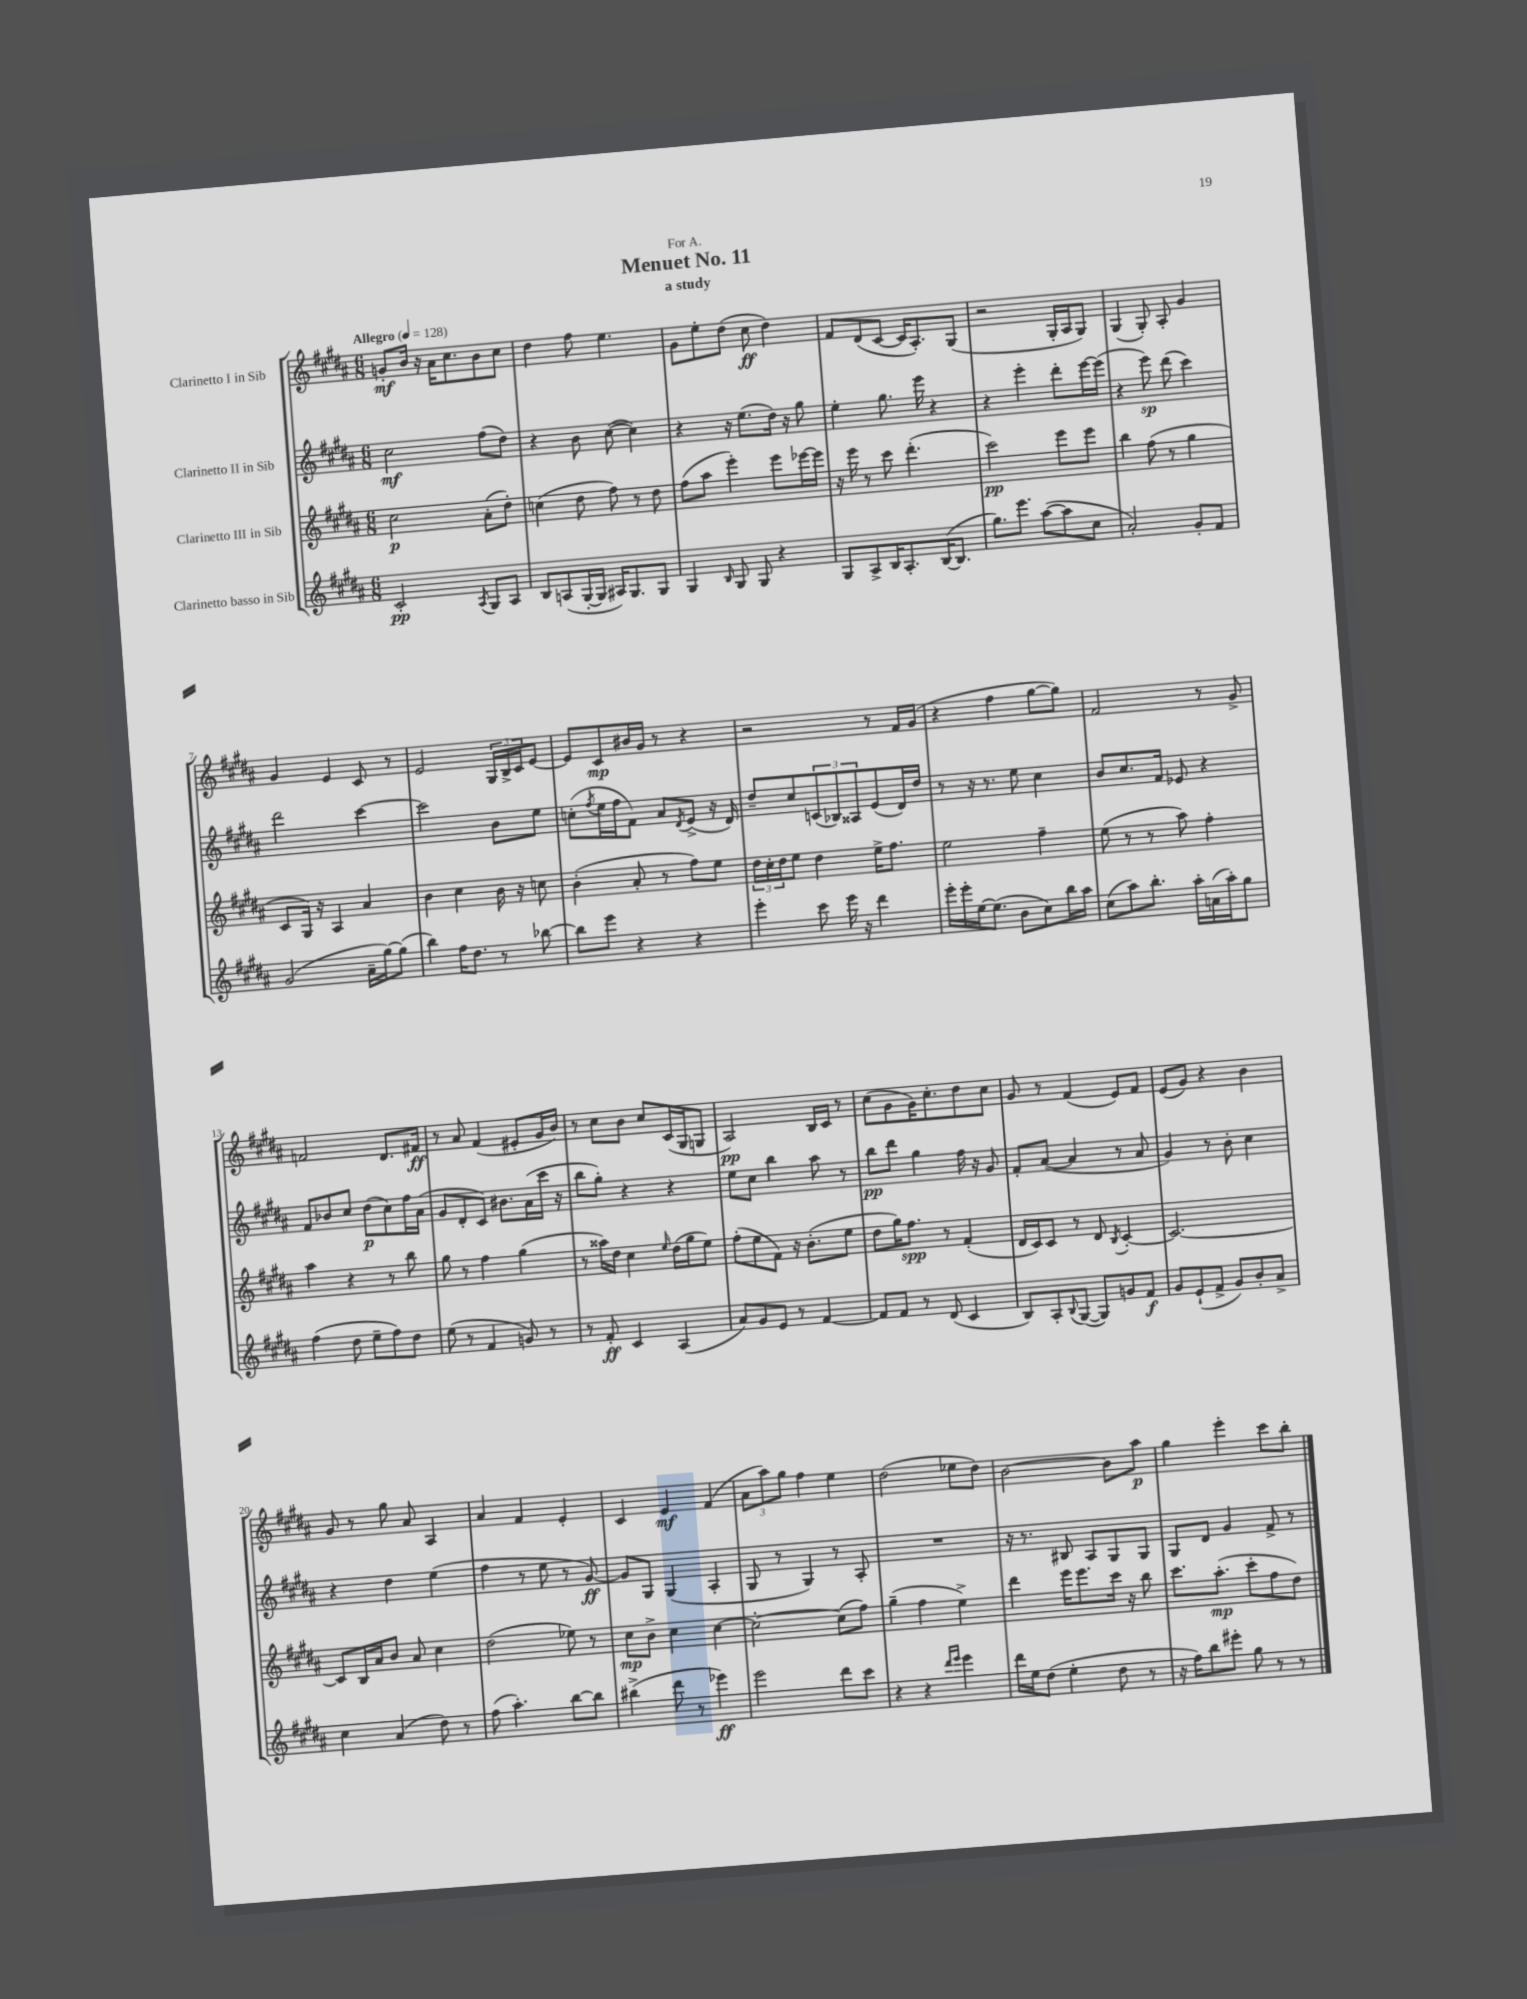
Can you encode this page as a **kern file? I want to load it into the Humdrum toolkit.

**kern	**kern	**kern	**kern
*staff4	*staff3	*staff2	*staff1
*clefG2	*clefG2	*clefG2	*clefG2
*k[f#c#g#d#a#]	*k[f#c#g#d#a#]	*k[f#c#g#d#a#]	*k[f#c#g#d#a#]
*M6/8	*M6/8	*M6/8	*M6/8
*MM128	*MM128	*MM128	*MM128
2c#'/	2cc#\	2cc#\	8g'/L
.	.	.	16b/Jk
.	.	.	16r
.	.	.	16a#\LK
.	.	.	8.cc#\
8qA#/	.	.	.
8G#/L	(8a#'\L	(8ff#\L	8b\
8A#/J	8dd#'\J)	8dd#\J)	8cc#\J
=	=	=	=
8B/L	(4cc\	4r	4dd#\
(8A/	.	.	.
[16G#'/L	8dd#\	8b\	8ff#\
16G#/]JJ	.	.	.
16A#/LK)	8ff#\)	([8cc#\	4.ee\
8.G#/	.	.	.
.	8r	4cc#\])	.
8G#/J	8dd#\	.	.
=	=	=	=
4G#/	(8ff#\L	4r	8g#\L
.	8aa#\J	.	8ee'\
16qqB/	.	.	.
8G#/	4eee'\)	16r	(8dd#\J
.	.	(8.ee\L	.
8G#/	.	.	8cc#\
4r	8eee\L	16dd#\Jk)	4dd#\)
.	.	16r	.
.	[16eee-\L	8gg#\	.
.	16eee-\]JJ	.	.
=	=	=	=
8G#/L	16r	4ee'\	8f#/L
.	16eee\	.	.
8A#^/	8r	.	(8d#/
16B/K	8ccc#\	8.gg#\	[8c#/J
8.A#'/	.	.	.
.	(4.ddd#'\	.	16c#/]LK
.	.	16eee\	8.A#'/)
([16B/K	.	4r	.
8.B/]J	.	.	.
.	.	.	(8G#/J
=	=	=	=
8.gg#\L)	2ccc#\)	4r	2r
8.eee\J	.	.	.
.	.	4eee'\	.
([8aa#\L	.	.	.
8aa#\]	8eee\L	8ddd#'\L	16G#'/LL
.	.	.	16A#/J
8cc#\J	8eee\J	[16eee\L	8G#/J)
.	.	(16eee\]JJ	.
=	=	=	=
2a#'/)	4bb\	4r	(4G#/
.	(8ff#\	8eee\)	8G#'/)
.	8r	(8ddd#\	8A#'/
8g#'/L	4gg#\	4ccc#\)	4g#/
8f#/J	.	.	.
=	=	=	=
(2g#/	8c#/L	2ddd#\	4g#/
.	16G#/Jk)	.	.
.	16r	.	.
.	4A#/	.	4e/
16a#~\LL	4a#/	[4ccc#\	8c#/
[16gg#\J)	.	.	.
(8gg#\]J	.	.	8r
=	=	=	=
4bb\)	4b\	2ccc#\]	2e/
16ff#\LK	4cc#\	.	.
8.dd#\J	.	.	.
8r	16b\	8b\L	24G#/LL
.	.	.	24B^/
.	16r	.	.
.	.	.	24c#/J
[8bb-\	8cc\	8ee\J	[8e/J
=	=	=	=
8bb-\]L	(4b'\	(8cc'\L	8e/]L
.	.	8qff#/	.
8eee\J	.	16ee\L	8c#/
.	.	16ff#\J	.
4r	8a#'/	8f#\J)	16b#/L
.	.	.	16g#/JJ
.	8r	8a#/L	8r
.	.	8qd#/	.
4r	8ff#\L)	(8e^/J	4r
.	8ee\J	16r	.
.	.	16d#/)	.
=	=	=	=
4eee'\	24dd#\LL	8dd#~/L	2r
.	24cc#'\	.	.
.	24dd#\J	.	.
.	8ee\J	8cc#/	.
8ccc#\	4dd#\	(12c/	.
.	.	12B-/)	.
16eee\	.	.	.
.	.	12A##/	.
16r	.	.	.
4ddd#\	16ee^\LK	(8e/	8r
.	8.ff#\J	.	.
.	.	16d#/L)	16f#/LL
.	.	16dd#/JJ	(16g#/JJ
=	=	=	=
16eee'\LL	2ee\	8r	4r
16eee'\	.	.	.
[16ee\J	.	16r	.
(8.ee\]J	.	8.r	.
.	.	.	4ff#\
8b\L	.	8ee\	.
8cc#\)	4ff#~\	4cc#\	[8gg#\L
16bb\L	.	.	8gg#\]J)
16aa#\JJ	.	.	.
=	=	=	=
(8cc#\L	(8ee\	8b/L	2f#/
8aa#\)	8r	8.cc#/	.
8.bb'\J	8r	.	.
.	.	16f#/Jk	.
.	8aa#\)	8e-/	.
16aa#'\LL	.	.	.
(16a\	4ff#'\	4r	8r
16aa#'\J)	.	.	.
8gg#\J	.	.	8g#^/
=	=	=	=
(4ff#\	4aa#\	8f#/L	2f/
.	.	8b-/	.
8dd#\	4r	8cc#/J	.
8ee~\L	.	(8dd#\L	.
8ff#\)	8r	8cc#\)	8.d#/L
8dd#\J	8bb\	16ff#\L	.
.	.	(16a#\JJ	16f#/Jk
=	=	=	=
(8ee\	8gg#\	8g#/L	8r
8r	8r	8d#'/	8a#/
4f#/	4ff#\	8c#/J)	(4f#/
.	.	8.b#\L	.
8g/)	(4gg#\	.	8e#'/L
.	.	(16a#\L	.
8r	.	16ccc#\JJ	16g#/L
.	.	16r	16b/JJ)
=	=	=	=
8r	8r	8bb\L	8r
8f#'/	16aa##\LL)	8gg#'\J)	8cc#\L
.	16dd#\JJ	.	.
4c#/	4cc#\	4r	8b\J
.	.	.	8cc#/L
.	16qqee/	.	.
(4A#/	(16dd#\LL	4r	(16c#/L
.	16gg#\J	.	16G#/J
.	8ee\J)	.	8G/J
=	=	=	=
8a#/L)	(8ff#'\L	8ee\L	2A#/)
8g#/	8ee\	8cc#\J	.
8e/J	8f#\J)	4bb\	.
8r	16r	.	.
.	(8.b'\L	.	.
[4f#/	.	8aa#\	16B/LL
.	.	.	16c#/JJ
.	8ee\J	8r	8r
=	=	=	=
8f#/]L	8dd#\L	8bb\L	(8cc#\L
8f#/J	16gg#\K)	8ddd#\J	8g#\
.	8.ff#\J	.	.
8r	.	4gg#\	16g#\K)
.	.	.	8.cc#'\
(8d#/	8r	.	.
4c#/	(4f#'/	16ff#\	8dd#\
.	.	16r	.
.	.	8g#/	8cc#\J
=	=	=	=
8B/L)	16d#/LL	8f#'/L	8g#/
.	16c#/J)	.	.
8A#'/	8c#/J	([8a#/J	8r
8qqB/	.	.	.
([8G#/J	8r	4a#/]	(4f#/
8G#/]L)	8d#/	.	.
.	8qB/	.	.
8g/	[4c#'/	8r	8e/L)
8f#/J	.	8a#/	8f#/J
=	=	=	=
8g#/L	2.c#/_	4g#/)	(8e/L
(8e`/	.	.	8g#/J)
8f#^/J	.	8r	4r
8g#/L)	.	8b'\	.
8b'/	.	4cc#\	4b\
8a#^/J	.	.	.
=	=	=	=
4cc#\	8c#/]L	4r	8g#/
.	16B/L	.	8r
.	16a#/J	.	.
(4a#/	8b/J	4dd#\	8gg#\
.	8a#/	.	8a#/
8dd#\)	4cc#\	(4ee\	4A#/
8r	.	.	.
=	=	=	=
(8ff#\	(2dd#\	4ff#\	4a#/
4.aa#'\)	.	.	.
.	.	8r	4f#/
.	.	8ee\	.
[8bb\L	8ee-\)	8r	4e'/
8bb\]J	8r	[8g#/)	.
=	=	=	=
(4bb#^\	8cc#\L	8g#/]L	4c#/
.	8b^\J	8G#/J	.
8ddd#\	4cc#\	(4G#/	4e/
8r	.	.	.
4eee-\)	[4cc#\	4A#'/	(4f#/
=	=	=	=
2eee\	2cc#'\_	8G#/	12a#\L
.	.	.	12aa#\)
.	.	8r	.
.	.	.	12gg#\J
.	.	4G#/)	4ff#\
8ddd#\L	(8cc#\]L	8r	4ee\
8ccc#\J	8ff#\J)	8A#'/	.
=	=	=	=
4r	(4gg#~\	2.r	(2dd#\
4r	4ff#\	.	.
16qqddd#/LL	.	.	.
16qqeee/JJ	.	.	.
4eee\	4ee^\)	.	8ee-\L
.	.	.	8dd#\J)
=	=	=	=
16ddd#\LL	4ddd#\	16r	[2b\
16ee\J	.	8.r	.
(8dd#\J	.	.	.
4ee'\	16eee\LK	8B#/	.
.	8.eee\	.	.
.	.	8A#/L	.
8dd#\	16ccc#\Jk	8G#/	8b\]L
.	16r	.	.
8r	8bb\	8G#/J	8aa#\J
=	=	=	=
16r	8.ccc#\L	8G#/L	4gg#\
16ff#\LK)	.	.	.
8bb\	.	8d#/J	.
.	(8.aa#'\J	.	.
8eee#'\J	.	4g#/	4eee'\
8gg#\	8ccc#'\L	.	.
8r	8ff#\	8f#^/	8ccc#\L
8r	8dd#\J)	8r	8bb'\J
==	==	==	==
*-	*-	*-	*-
